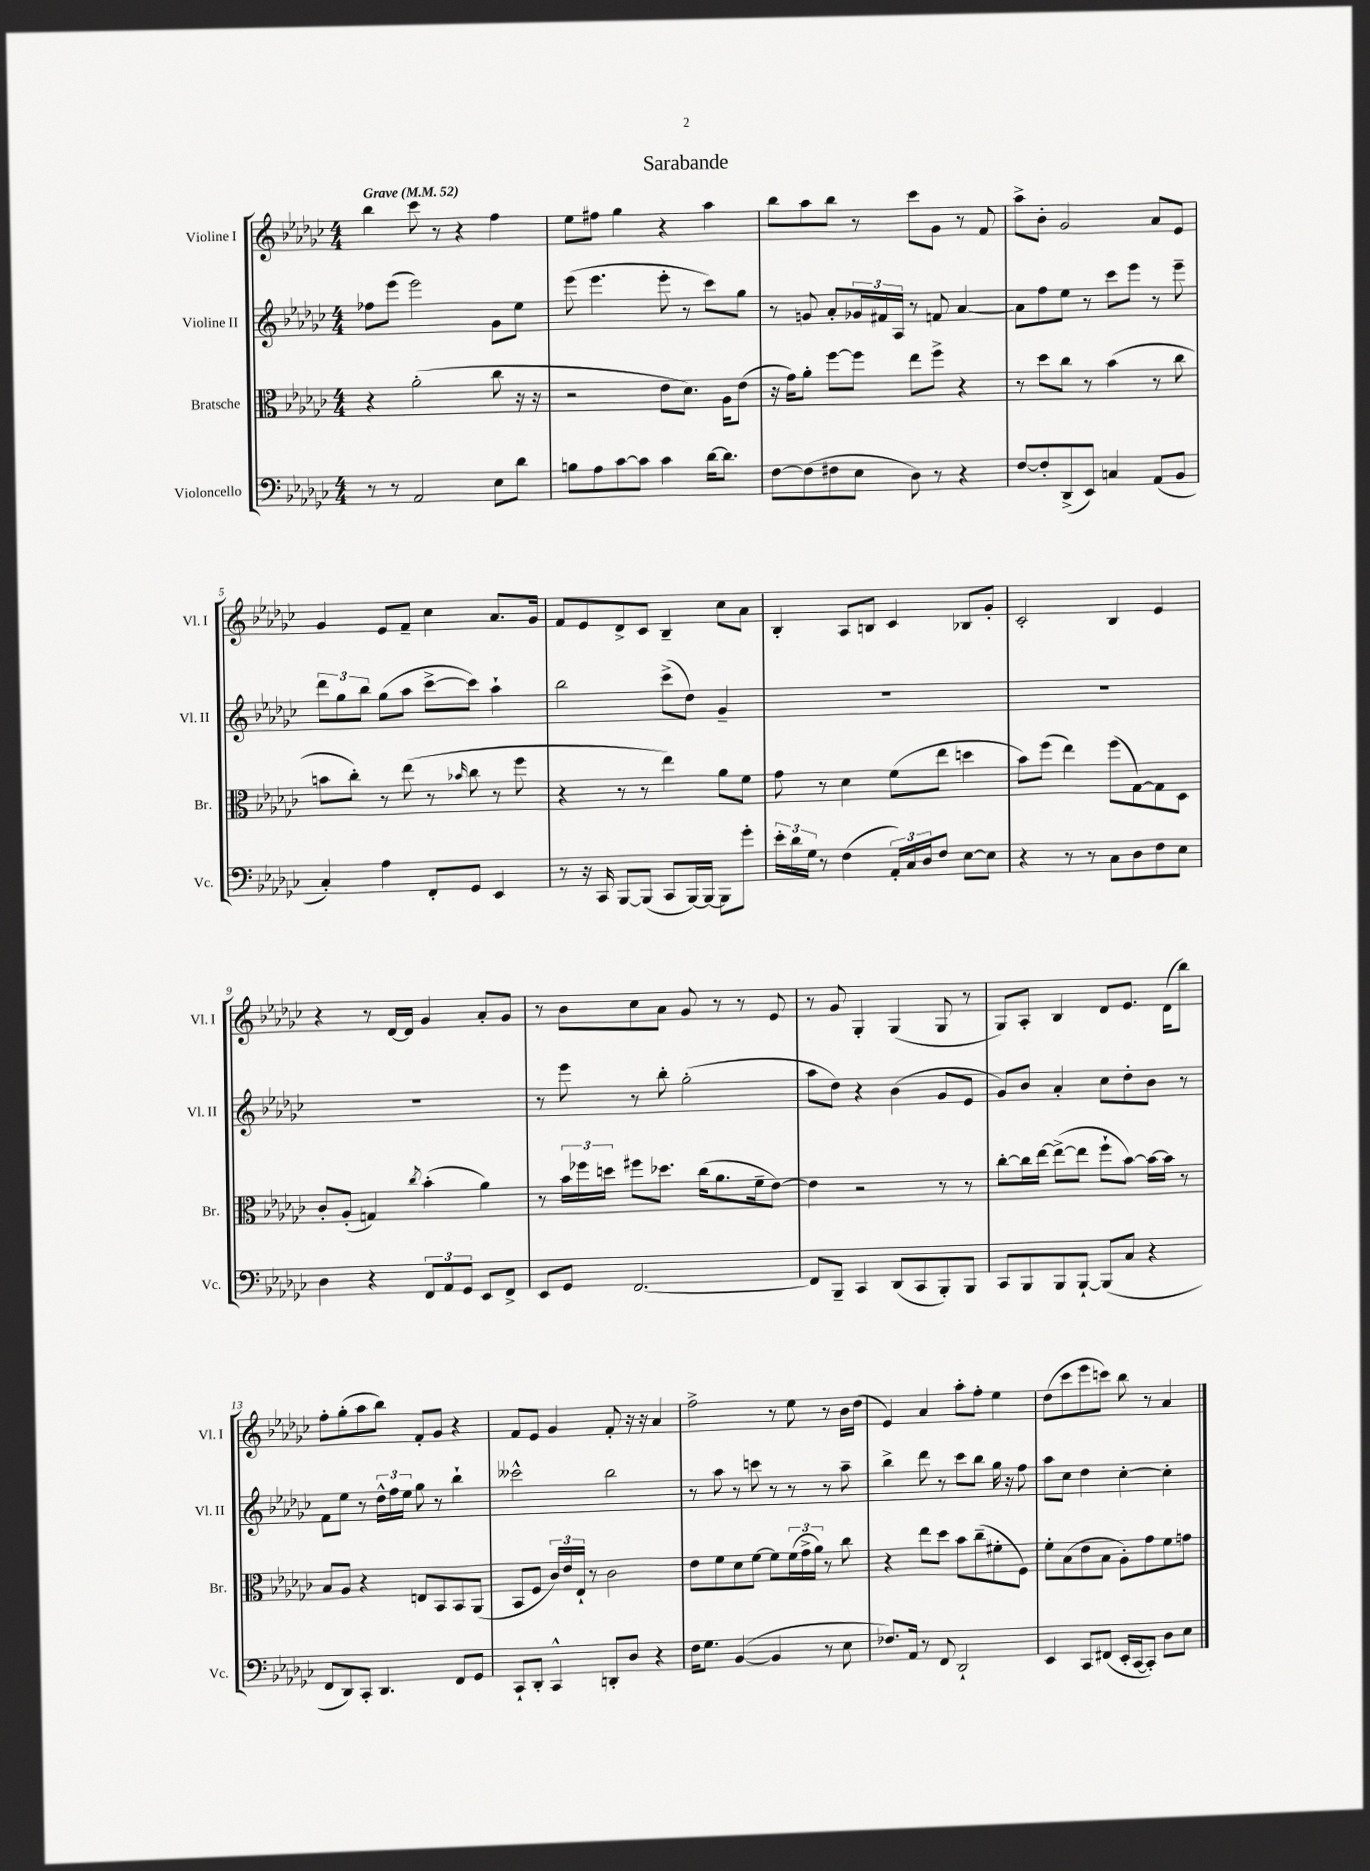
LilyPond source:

\header { title = "Sarabande" }
<<
\new StaffGroup <<
\new Staff = "s0" \with { instrumentName = "Violine I" shortInstrumentName = "Vl. I" } {
    \clef treble \key ges \major \numericTimeSignature \time 4/4 \tempo "Grave" 4 = 52
    bes''4 ces'''8 r8 r4 f''4 |
    ees''8 fis''8 ges''4 r4 aes''4 |
    bes''8 aes''8 bes''8 r8 ces'''8 ges'8 r8 f'8 |
    aes''8-> bes'8-. ges'2 aes'8 ees'8 |
    ges'4 ees'8 f'8-- ces''4 aes'8. ges'16 |
    f'8 ees'8 des'8-> ces'8 bes4-- ces''8 aes'8 |
    bes4-. aes8 b8 ces'4 bes8 ges'8-. |
    ces'2-. bes4 ees'4 |
    r4 r8 des'16~ des'16 ges'4 aes'8-. ges'8 |
    r8 bes'8 ces''8 aes'8 ges'8 r8 r8 ees'8 |
    r8 ges'8 ges4-. ges4( ges8 r8 |
    ges8) aes8-. bes4 des'8 ees'8. des'16( bes''8) |
    f''8-. ges''8-.( aes''8 bes''8) f'8-. ges'8 r4 |
    f'8 ees'8 ges'4 f'8-. r16 r16 aes'4 |
    f''2-> r8 ees''8 r8 bes'16 des''16( |
    ees'4) aes'4 aes''8-. f''8-. ees''4 |
    des''8( ces'''8 ees'''8 c'''8) bes''8 r8 aes'4 \bar "|." |
}
\new Staff = "s1" \with { instrumentName = "Violine II" shortInstrumentName = "Vl. II" } {
    \clef treble \key ges \major \numericTimeSignature \time 4/4
    fes''8 ees'''8( ees'''2) ges'8 ees''8 |
    ees'''8( ees'''4. ees'''8-. r8 ces'''8) ges''8 |
    r8 g'8 aes'8-. \tuplet 3/2 { ges'16 fis'16 aes16 } r8 f'8 aes'4~ |
    aes'8 f''8 ees''8 r8 ces'''8 ees'''8 r8 ees'''8-- |
    \tuplet 3/2 { des'''8 ges''8 bes''8 } ges''8( aes''8 ces'''8~-> ces'''8) aes''4-! |
    bes''2 ces'''8->( des''8) ges'4-- |
    R1 |
    R1 |
    R1 |
    r8 ees'''8 r8 bes''8-. ges''2-.( |
    aes''8 des''8) r4 bes'4( ges'8 ees'8 |
    ges'8) bes'8 aes'4-. ces''8 des''8-. bes'8 r8 |
    f'8 ees''8 r8 \tuplet 3/2 { des''16-^ f''16 ees''16 } ges''8 r8 bes''4-! |
    ceses'''2-^ bes''2 |
    r8 aes''8 r8 c'''8 r8 r8 r8 aes''8-- |
    bes''4-> des'''8 r8 ces'''8 bes''8 ges''16 r16 f''8 |
    aes''8 ces''8 des''4 ces''4~-. ces''4-. \bar "|." |
}
\new Staff = "s2" \with { instrumentName = "Bratsche" shortInstrumentName = "Br." } {
    \clef alto \key ges \major \numericTimeSignature \time 4/4
    r4 aes'2-.( ces''8 r16 r16 |
    r2 ees'8 des'8.) aes16 ees'8( |
    r16 ges'16) aes'8-. f''8~ f''8 ees''8 f''8-> r4 |
    r8 des''8 ces''8 r8 bes'4( r8 ces''8 |
    b'8 ces''8-.) r8 ees''8( r8 \grace { bes'16 } ces''8 r8 f''8 |
    r4 r8 r8 ees''4) aes'8 f'8 |
    ges'8 r8 des'4 f'8( ees''8 d''4 |
    bes'8) f''8( ees''4) f''8( ges8~) ges8 des8 |
    ces'8-. aes8-.( g4) \acciaccatura { ces''8 } bes'4-.( aes'4) |
    r8 \tuplet 3/2 { bes'16 fes''16 d''16 } fis''8 des''8. ces''16( aes'8. f'16-- ees'8~) |
    ees'4 r2 r8 r8 |
    ces''8~-. ces''16 ees''16~ ees''8~->( ees''8 f''8-! bes'8~) bes'16~ bes'16 r8 |
    bes8 aes8 r4 e8 bes,8 bes,8 aes,8( |
    bes,8 f8 \tuplet 3/2 { ces'16) ees'16 ees16-! } r8 ces'2 |
    ees'8 f'8 des'8 f'8~ f'8 \tuplet 3/2 { f'16( ges'16-> aes'16) } r8 ces''8 |
    r4 ees''8 des''8 bes'8 ces''8--( fis'8-. f8) |
    f'8-. bes8( ees'8 bes8 aes8-.) ges'8 f'8 g'8 \bar "|." |
}
\new Staff = "s3" \with { instrumentName = "Violoncello" shortInstrumentName = "Vc." } {
    \clef bass \key ges \major \numericTimeSignature \time 4/4
    r8 r8 aes,2 ees8 des'8 |
    b8 aes8 ces'8~ ces'8 ces'4 des'16~ des'8. |
    f8~ f8( fis8 ees8 des8) r8 r4 |
    f8~ f8-. des,8->( ees,8) c4 aes,8( bes,8 |
    ces4-.) aes4 f,8-. ges,8 ees,4 |
    r8 r16 ces,16 bes,,8~ bes,,8( ces,8 bes,,16~) bes,,16~ bes,,8 ges'8-. |
    \tuplet 3/2 { ees'16-. des'16 ges16 } r8 f4( \tuplet 3/2 { aes,16-.) ces16 des16 } f8 ees8~ ees8 |
    r4 r8 r8 ces8 des8 f8 ees8 |
    des4 r4 \tuplet 3/2 { f,8 aes,8 ges,8 } ees,8 f,8-> |
    ees,8 ges,8 f,2.~ |
    f,8 bes,,8-- ces,4 des,8( ces,8 bes,,8-.) bes,,8 |
    ces,8 bes,,8 bes,,8 bes,,8~-! bes,,8( ces8 r4 |
    f,8 des,8) ces,8-. des,4. f,8 ges,8 |
    ces,8-! des,8-. ces,4-^ d,8-. des8 r4 |
    f16 ges8. bes,4~( bes,4 r8 ees8 |
    fes8.) aes,16 r8 f,8 des,2-! |
    ees,4 ces,8 fis,8( ees,16-. ces,16~ ces,8-.) des8 ees8 \bar "|." |
}
>>
>>
